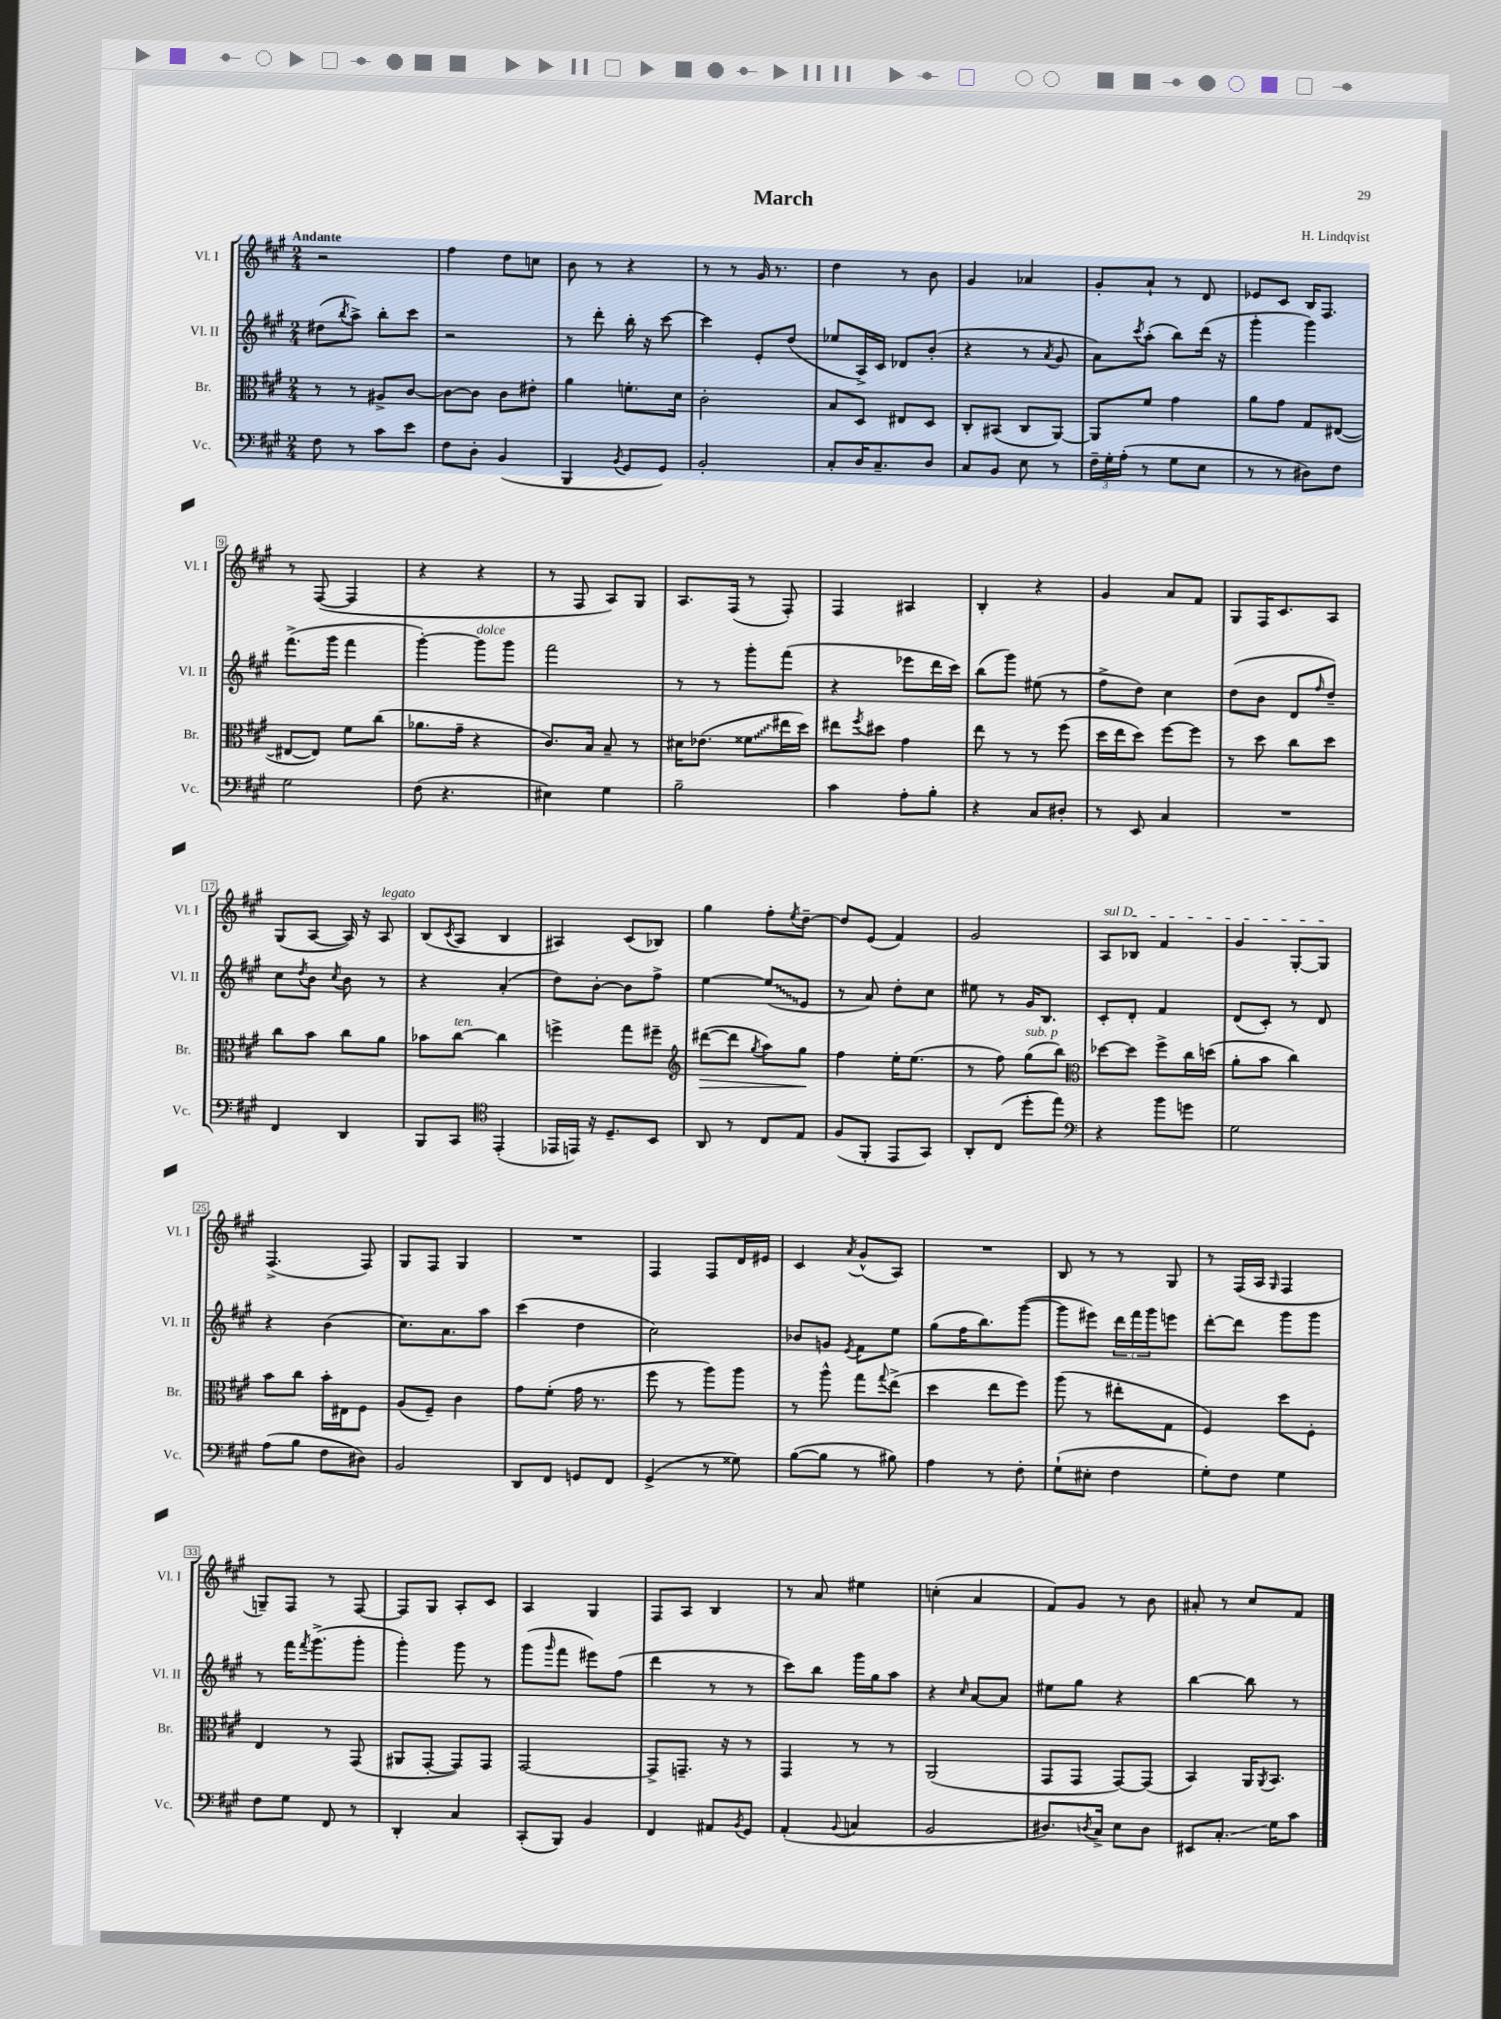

**kern	**kern	**kern	**kern
*staff4	*staff3	*staff2	*staff1
*clefF4	*clefC3	*clefG2	*clefG2
*k[f#c#g#]	*k[f#c#g#]	*k[f#c#g#]	*k[f#c#g#]
*M2/4	*M2/4	*M2/4	*M2/4
8F#	8r	(8dd#	2r
.	.	8qbb	.
8r	8r	8aa^)	.
8c#	8A#^	8bb'	.
8e	[8c#	8ccc#	.
=	=	=	=
8F#	8c#_	2r	4ff#
8D'	8c#]	.	.
(4BB	8c#	.	8dd
.	8e#'	.	8cc
=	=	=	=
4BBB	4a	8r	8b
.	.	8ddd'	8r
8qBB	.	.	.
8GG#	8.f'	16bb'	4r
.	.	16r	.
8GG#)	.	[8ccc#	.
.	16d	.	.
=	=	=	=
2BB'	2c#'	4ccc#]	8r
.	.	.	8r
.	.	8e'	16g#
.	.	.	8.r
.	.	(8dd	.
=	=	=	=
8C#'	8B	8ee-	4dd
16D	8D	16A^)	.
8.C#~	.	16c#	.
.	8E#	8d-	8r
8D	8D	(8b'	8b
=	=	=	=
8C#	8C#'	4r	4g#
8BB	(8BB#	.	.
8E	8C#	8r	4a-
.	.	8qa	.
8r	[8AA)	8g#	.
=	=	=	=
24F#~	8AA]	8a)	8g#'
24G#'	.	.	.
(24A'	.	.	.
.	.	8qccc#	.
8r	8f#	(8aa'	8a`
8G#	4g#	8bb)	8r
8E	.	(16ddd	8d
.	.	16r	.
=	=	=	=
8r	8a	4ggg#'	8e-
8r	8g#	.	8c#
8D#)	8G#	4ggg#)	16B
.	.	.	8.F#
8F#	([8E#	.	.
=	=	=	=
2G#	8E#_	(8.fff#^	8r
.	8E#])	.	([8F#
.	.	16ggg#	.
.	8f#	4fff#	4F#]
.	(8cc#	.	.
=	=	=	=
(8F#	8.a-	[4ggg#')	4r
4.r	.	.	.
.	16g#~	.	.
.	4r	8ggg#]	4r
.	.	8ggg#	.
=	=	=	=
4E#)	8.c#)	2fff#	8r
.	.	.	8F#
.	16B	.	.
4G#	8B~	.	8A)
.	8r	.	8G#
=	=	=	=
2B~	16d#	8r	8.A
.	(8.e-	.	.
.	.	8r	.
.	.	.	(16F#
.	8f##	8ggg#'	8r
.	16ee#	(8fff#	8F#')
.	16dd)	.	.
=	=	=	=
4c#	8ee#	4r	4F#
.	8qff#	.	.
.	8dd#	.	.
8A'	4g#	8eee-	4A#
8B'	.	16ddd	.
.	.	16ccc#)	.
=	=	=	=
4r	8ee	(8bb	4B'
.	8r	8ggg#)	.
8C#	8r	(8ee#	4r
8D#'	(8ff#	8r	.
=	=	=	=
8r	16dd	8ff#^	4g#
.	16ee	.	.
8EE	8dd)	8dd)	.
4C#	[8ff#	4cc#	8a
.	8ff#]	.	8f#
=	=	=	=
2r	8r	(8dd	8G#
.	8dd	8b	16F#
.	.	.	8.c#
.	8cc#	8d	.
.	.	16qqff#	.
.	8dd	8dd~)	8A
=	=	=	=
4FF#	8cc#	8cc#	(8G#
.	.	8qdd	.
.	8b	8b	[8A
.	.	8qcc#	.
4DD	8cc#	8b	16A])
.	.	.	16r
.	8a	8r	8A
=	=	=	=
8BBB	8b-	4r	(8B
.	.	.	8qc#
8CC#	[8cc#	.	8A
*clefC4	*	*	*
(4EE'	4cc#]	(4a'	4B
=	=	=	=
16EE-	4ff^	8dd)	4A#)
16EE)	.	.	.
16r	.	[8b'	.
8.D~	.	.	.
.	8gg#	8b]	(8c#
8BB	8ff#~	8ff#^	8B-)
=	=	=	=
*	*clefG2	*	*
8AA	([8ddd#	[4ee	4gg#
8r	8ddd#]	.	.
.	8qgg#	.	.
8C#	8aa)	(8ee]	8ff#'
.	.	.	8qee
8E	8gg#	8e	[8dd~
=	=	=	=
(8F#	4ff#	8r	8dd]
8FF#'	.	8a)	(8e
8EE	16ee'	8dd'	4f#)
.	(8.ee	.	.
8GG#)	.	8cc#	.
=	=	=	=
8AA'	8r	8ee#	2g#
(8C#	8ff#)	8r	.
8dd'	(8gg#	16g#	.
.	.	8.B	.
8ee)	8bb)	.	.
=	=	=	=
*clefF4	*clefC3	*	*
4r	[8dd-	8c#'	8A
.	8dd-]	8d'	8B-
8b	8ff#^	4f#	4f#
8g	16cc#	.	.
.	(16dd	.	.
=	=	=	=
2G#	8a'	(8d	4g#
.	8b	8c#')	.
.	4cc#)	8r	[8G#'
.	.	8d	8G#]
=	=	=	=
(8A	8b	4r	(4.F#^
8B	8cc#	.	.
8F#	16b'	(4b	.
.	16E#	.	.
8D#)	8F#	.	8F#)
=	=	=	=
2BB	(8A	8.cc#)	8G#
.	8F#~)	.	8F#
.	.	8.a	.
.	4c#	.	4G#
.	.	8aa	.
=	=	=	=
8DD	8g#	(4ccc#	2r
8FF#	(8f#'	.	.
8GG	16g#	4dd	.
.	8.r	.	.
8FF#	.	.	.
=	=	=	=
(4GG#^	8ff#	2cc#)	4F#
.	8r	.	.
8r	8aa)	.	8F#
8G##)	8aa	.	16d
.	.	.	16e#
=	=	=	=
([8B	8r	8b-	4c#
8B]	8aa^^	8g	.
.	.	8qe	8qa
8r	8gg#	8f#	(8g#^^
.	8qqgg#	.	.
8B#)	(8ee^	8ee	8A)
=	=	=	=
4A	4dd	(8gg#	2r
.	.	16ff#	.
.	.	8.bb)	.
8r	8ee	.	.
8F#'	8ff#)	([8ggg#	.
=	=	=	=
(8G#`	(8aa	8ggg#]	8B
8E#'	8r	8eee#)	8r
4F#	8ee#'	24ddd	8r
.	.	24fff#	.
.	.	24ggg#	.
.	8G#	8eee	8G#
=	=	=	=
8G#')	4F#)	[8ddd'	8r
8F#	.	8ddd]	(16F#
.	.	.	16A
.	.	.	16qqG#
4G#	8dd	8ggg#	4F#
.	8F#'	8ggg#	.
=	=	=	=
8F#	4E	8r	8G~)
8G#	.	16fff#	8F#
.	.	8qfff#	.
.	.	(8.ggg#^	.
8FF#	8r	.	8r
8r	(8GG#	8ggg#'	[8F#
=	=	=	=
4DD'	8AA#	4ggg#')	8F#]
.	[8GG#'	.	8G#
4C#	8GG#])	8ggg#	8A'
.	8GG#	8r	8c#
=	=	=	=
(8CC#'	[2GG#	(8ggg#	4A
.	.	16qqggg#	.
8BBB)	.	8fff#	.
4BB	.	8eee#)	4G#
.	.	(8ff#	.
=	=	=	=
4FF#	8GG#^]	4ddd	8F#
.	8.GG~	.	8A
8AA#	.	8r	4B
.	16r	.	.
8qBB	.	.	.
8GG#	8r	8r	.
=	=	=	=
(4AA'	4GG#	8ccc#)	8r
.	.	8bb	8a
8qqBB	.	.	.
4C	8r	16ggg#	4ee#
.	.	16gg#	.
.	8r	8aa	.
=	=	=	=
2BB	(2AA	4r	(4cc'
.	.	16qqcc#	.
.	.	[8a	4a
.	.	8a]	.
=	=	=	=
8.D#)	8GG#	8ee#	8f#)
.	8GG#	8gg#	8g#
8qD	.	.	.
16C#^	.	.	.
8E	[8GG#)	4r	8r
8D	(8GG#]	.	8b
=	=	=	=
8EE#	4BB)	[4bb	8a#'
8.C#'	.	.	8r
.	16AA	8bb]	8cc#
.	8qAA	.	.
16G#	8.BB	.	.
8c#	.	8r	8f#
==	==	==	==
*-	*-	*-	*-
